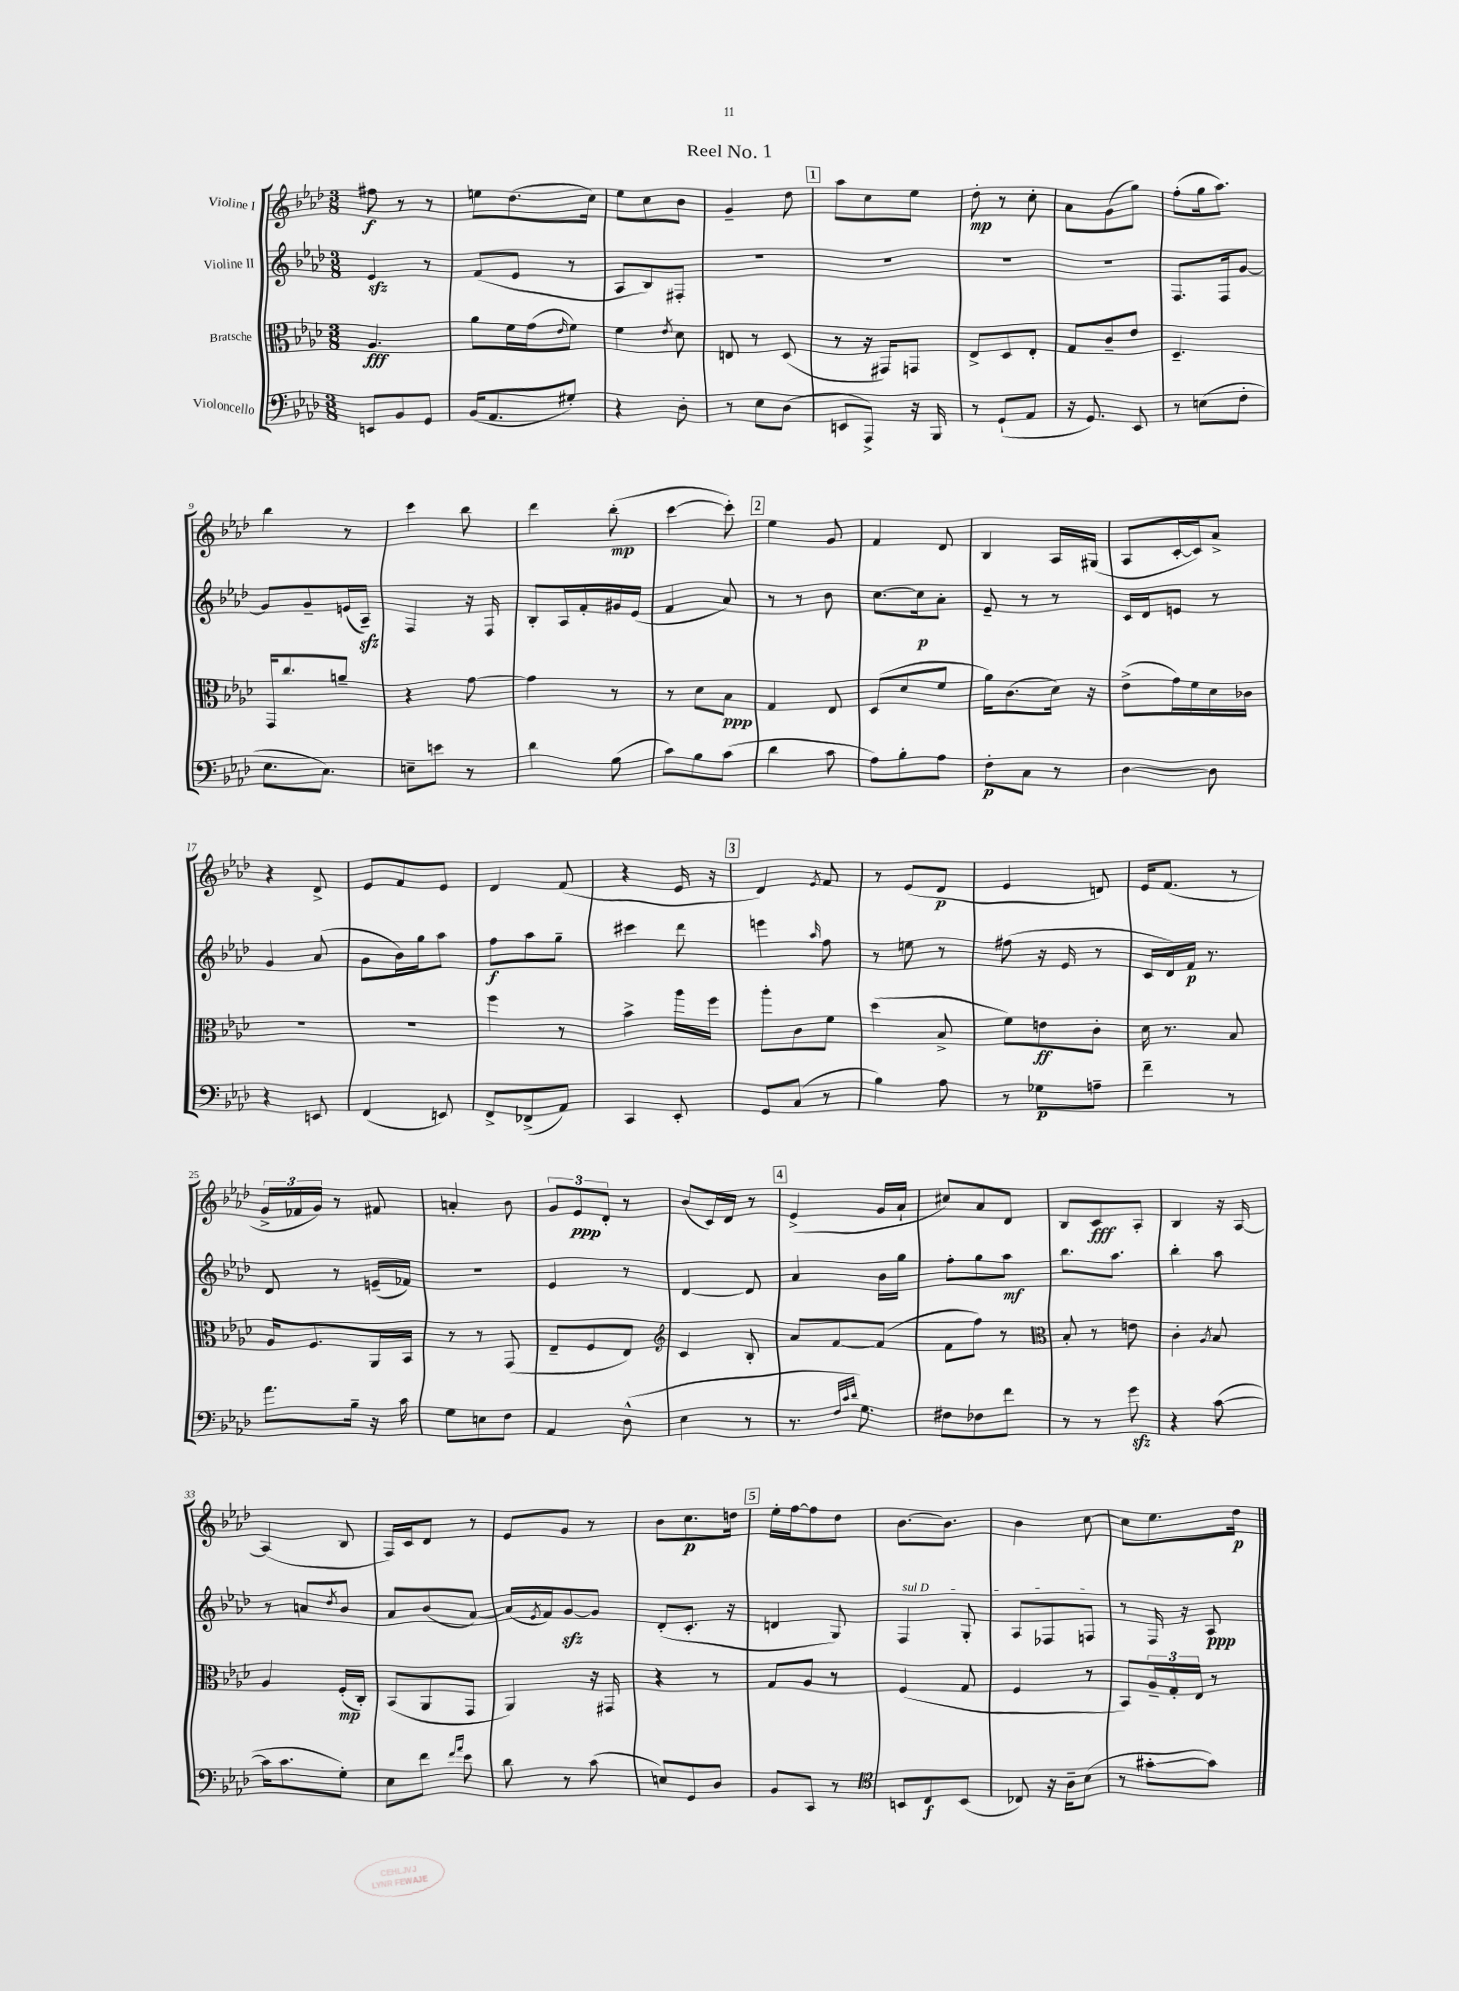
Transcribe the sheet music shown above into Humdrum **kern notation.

**kern	**dynam	**kern	**dynam	**kern	**dynam	**kern	**dynam
*part4	*part4	*part3	*part3	*part2	*part2	*part1	*part1
*staff4	*staff4	*staff3	*staff3	*staff2	*staff2	*staff1	*staff1
*I"Violoncello	*	*I"Bratsche	*	*I"Violine II	*	*I"Violine I	*
*clefF4	*	*clefC3	*	*clefG2	*	*clefG2	*
*k[b-e-a-d-]	*	*k[b-e-a-d-]	*	*k[b-e-a-d-]	*	*k[b-e-a-d-]	*
*M3/8	*	*M3/8	*	*M3/8	*	*M3/8	*
=1	=1	=1	=1	=1	=1	=1	=1
8EEn/L	.	4.A-/	fff	4e-zz/	.	8ff#X\	f
8BB-/	.	.	.	.	.	8r	.
8GG/J	.	.	.	8r	.	8r	.
=2	=2	=2	=2	=2	=2	=2	=2
(16BB-/KL	.	8a-\L	.	(8f/L	.	8een\L	.
8.AA-/	.	.	.	.	.	.	.
.	.	16f\L	.	8e-/J	.	(8.dd-\	.
.	.	(16g\J	.	.	.	.	.
.	.	16qqe-/	.	.	.	.	.
8G#X'/J)	.	8f\J)	.	8r	.	.	.
.	.	.	.	.	.	16cc\Jk)	.
=3	=3	=3	=3	=3	=3	=3	=3
4r	.	4f\	.	8A-/L	.	8ee-\L	.
.	.	.	.	8B-/)	.	8cc\	.
.	.	8qe-/	.	.	.	.	.
8D-'\	.	8d-\	.	8F#X'/J	.	8b-\J	.
=4	=4	=4	=4	=4	=4	=4	=4
8r	.	8En/	.	4.r	.	4g~/	.
8E-\L	.	8r	.	.	.	.	.
(8D-\J	.	(8D-/	.	.	.	8dd-\	.
!!LO:REH:place=s1:t=1
=5	=5	=5	=5	=5	=5	=5	=5
8EEn/L	.	8r	.	4.r	.	8aa-\L	.
8AAA-^/J)	.	16r	.	.	.	8cc\	.
.	.	16GG#X/KL)	.	.	.	.	.
16r	.	8GGn/J	.	.	.	8ee-\J	.
16BBB-/	.	.	.	.	.	.	.
=6	=6	=6	=6	=6	=6	=6	=6
8r	.	8E-^/L	.	4.r	.	8dd-'\	mp
(8GG`/L	.	8D-/	.	.	.	8r	.
8AA-/J	.	8E-'/J	.	.	.	8cc'\	.
=7	=7	=7	=7	=7	=7	=7	=7
16r	.	8G/L	.	4.r	.	8a-\L	.
8.GG/)	.	.	.	.	.	.	.
.	.	8c~/	.	.	.	(8g\	.
8EE-/	.	8e-/J	.	.	.	8gg\J)	.
=8	=8	=8	=8	=8	=8	=8	=8
8r	.	4.D-~/	.	8.F/L	.	(8ff'\L	.
(8En\L	.	.	.	.	.	16gg\k	.
.	.	.	.	16F/k	.	8.aa-\J)	.
8F'\J	.	.	.	[8g/J	.	.	.
!!LO:LB:g=z
=9	=9	=9	=9	=9	=9	=9	=9
8.E-\L	.	16GG/KL	.	8g/L]	.	4bb-\	.
.	.	8.cc/	.	.	.	.	.
.	.	.	.	8g~/	.	.	.
8.C\J)	.	.	.	.	.	.	.
.	.	8an~/J	.	(16en/L	.	8r	.
.	.	.	.	16A-zz~/JJ)	.	.	.
=10	=10	=10	=10	=10	=10	=10	=10
8En~\L	.	4r	.	4F/	.	4ccc\	.
8en\J	.	.	.	.	.	.	.
8r	.	[8g\	.	16r	.	8bb-\	.
.	.	.	.	16F/	.	.	.
=11	=11	=11	=11	=11	=11	=11	=11
4d-\	.	4g\]	.	8B-'/L	.	4ddd-\	.
.	.	.	.	16A-/L	.	.	.
.	.	.	.	16f'/	.	.	.
(8B-\	.	8r	.	16g#X/	.	(8bb-'\	mp
.	.	.	.	(16e-/JJ	.	.	.
=12	=12	=12	=12	=12	=12	=12	=12
8c\L)	.	8r	.	4f/	.	[4ccc\	.
8B-\	.	8d-\L	.	.	.	.	.
(8c\J	.	8B-\J	ppp	8a-/)	.	8ccc'\])	.
!!LO:REH:place=s1:t=2
=13	=13	=13	=13	=13	=13	=13	=13
4d-\	.	4G/	.	8r	.	4ee-\	.
.	.	.	.	8r	.	.	.
8c\	.	8E-/	.	8b-\	.	8g/	.
=14	=14	=14	=14	=14	=14	=14	=14
8A-\L)	.	(8D-/L	.	[8.cc\L	.	4f/	.
8B-'\	.	8d-/	.	.	.	.	.
.	.	.	.	16cc\k]	p	.	.
8A-\J	.	8f/J	.	8a-'\J	.	8d-/	.
=15	=15	=15	=15	=15	=15	=15	=15
8F'\L	p	16a-\KL)	.	8e-~/	.	4B-/	.
.	.	(8.c\	.	.	.	.	.
8C\J	.	.	.	8r	.	.	.
8r	.	16d-\Jk)	.	8r	.	16A-/LL	.
.	.	16r	.	.	.	(16G#X/JJ	.
=16	=16	=16	=16	=16	=16	=16	=16
[4D-\	.	(8e-^\L	.	16c/LL	.	8A-/L	.
.	.	.	.	16d-/J	.	.	.
.	.	16g\L)	.	8en/J	.	[16c'/L	.
.	.	16f\	.	.	.	16c/J])	.
8D-\]	.	16d-\	.	8r	.	8a-^/J	.
.	.	16c-X\JJ	.	.	.	.	.
!!LO:LB:g=z
=17	=17	=17	=17	=17	=17	=17	=17
4r	.	4.r	.	4g/	.	4r	.
8EEn/	.	.	.	(8a-/	.	8d-^/	.
=18	=18	=18	=18	=18	=18	=18	=18
(4FF/	.	4.r	.	8g\L	.	8e-/L	.
.	.	.	.	16b-\L)	.	8f/	.
.	.	.	.	16gg\J	.	.	.
8EEn/)	.	.	.	8aa-\J	.	8e-/J	.
=19	=19	=19	=19	=19	=19	=19	=19
8FF^/L	.	4ff\	.	8ff\L	f	4d-/	.
(8FF-X^/	.	.	.	8aa-\	.	.	.
8AA-/J)	.	8r	.	8gg~\J	.	(8f/	.
=20	=20	=20	=20	=20	=20	=20	=20
4CC/	.	4b-^\	.	4ccc#X\	.	4r	.
8EE-'/	.	16aa-\LL	.	8ddd-\	.	16e-/	.
.	.	16ff\JJ	.	.	.	16r	.
!!LO:REH:place=s1:t=3
=21	=21	=21	=21	=21	=21	=21	=21
8GG/L	.	8aa-'\L	.	4eeen\	.	4d-/)	.
(8C/J	.	8c\	.	.	.	.	.
.	.	.	.	16qqaa-/	.	8qe-/	.
8r	.	8f\J	.	8ff\	.	8f/	.
=22	=22	=22	=22	=22	=22	=22	=22
4B-\)	.	(4dd-\	.	8r	.	8r	.
.	.	.	.	8een\	.	(8e-/L	.
8A-\	.	8B-^/	.	8r	.	8d-/J	p
=23	=23	=23	=23	=23	=23	=23	=23
8r	.	8f\L)	.	(8ff#X\	.	4e-/	.
8G-X\L	p	8en\	ff	16r	.	.	.
.	.	.	.	16e-/	.	.	.
8An~\J	.	8c'\J	.	8r	.	8dn/)	.
=24	=24	=24	=24	=24	=24	=24	=24
4f~\	.	16d-\	.	16c/LL	.	16e-/KL	.
.	.	8.r	.	16d-/)	.	(8.f/J	.
.	.	.	.	16f/JJ	p	.	.
.	.	.	.	8.r	.	.	.
8r	.	8B-/	.	.	.	8r	.
!!LO:LB:g=z
=25	=25	=25	=25	=25	=25	=25	=25
8.a-\L	.	16A-/KL	.	8d-/	.	24g^/LL	.
.	.	.	.	.	.	24f-X/	.
.	.	8.F/	.	.	.	.	.
.	.	.	.	.	.	24g/JJ)	.
.	.	.	.	8r	.	8r	.
16B-~\Jk	.	.	.	.	.	.	.
16r	.	16AA-/L	.	(16en~/LL	.	8f#X/	.
16c\	.	16BB-/JJ	.	16f-X/JJ)	.	.	.
=26	=26	=26	=26	=26	=26	=26	=26
8G\L	.	8r	.	4.r	.	4an'/	.
8En\	.	8r	.	.	.	.	.
8F\J	.	(8GG/	.	.	.	8b-\	.
=27	=27	=27	=27	=27	=27	=27	=27
4AA-/	.	8E-~/L	.	4e-/	.	12g/L	.
.	.	.	.	.	.	12e-/	ppp
.	.	8F/	.	.	.	.	.
.	.	.	.	.	.	12d-'/J	.
(8D-^^\	.	8E-/J)	.	8r	.	8r	.
=28	=28	=28	=28	=28	=28	=28	=28
*	*	*clefG2	*	*	*	*	*
4E-\	.	4c/	.	[4d-/	.	(8b-/L	.
.	.	.	.	.	.	16c/L)	.
.	.	.	.	.	.	16d-/JJ	.
8r	.	8B-'/	.	8d-/]	.	8r	.
!!LO:REH:place=s1:t=4
=29	=29	=29	=29	=29	=29	=29	=29
8.r	.	8a-/L	.	4a-/	.	(4e-^/	.
.	.	[8f/	.	.	.	.	.
32qqF/LLL	.	.	.	.	.	.	.
32qqc/	.	.	.	.	.	.	.
32qqd-/JJJ	.	.	.	.	.	.	.
8.G\)	.	.	.	.	.	.	.
.	.	(8f/J]	.	16b-\LL	.	16g/LL	.
.	.	.	.	16gg\JJ	.	16a-`/JJ	.
=30	=30	=30	=30	=30	=30	=30	=30
8F#X\L	.	8f\L	.	8ff'\L	.	8cc#X/L)	.
8F-X\	.	8ff\J)	.	8gg\	.	8a-/	.
8f\J	.	8r	.	8aa-\J	mf	8d-/J	.
=31	=31	=31	=31	=31	=31	=31	=31
*	*	*clefC3	*	*	*	*	*
8r	.	8B-'/	.	8.bb-\L	.	8B-/L	.
8r	.	8r	.	.	.	8c/	fff
.	.	.	.	8.aa-\J	.	.	.
8gzz\	.	8en\	.	.	.	8A-'/J	.
=32	=32	=32	=32	=32	=32	=32	=32
4r	.	4c'\	.	4bb-'\	.	4B-/	.
.	.	8qA-/	.	.	.	.	.
([8c\	.	8B-/	.	8aa-\	.	16r	.
.	.	.	.	.	.	[16A-/	.
!!LO:LB:g=z
=33	=33	=33	=33	=33	=33	=33	=33
16c\KL]	.	4A-/	.	8r	.	(4A-/]	.
8.c\	.	.	.	.	.	.	.
.	.	.	.	8an/L	.	.	.
.	.	.	.	8qdd-/	.	.	.
8G'\J)	.	(16F'/LL	mp	8b-/J	.	8B-/	.
.	.	16C'/JJ)	.	.	.	.	.
=34	=34	=34	=34	=34	=34	=34	=34
8E-\L	.	(8BB-/L	.	8a-/L	.	16F/LL)	.
.	.	.	.	.	.	16c/J	.
8f\J	.	8AA-/	.	(8b-/	.	8d-/J	.
16qqf/LL	.	.	.	.	.	.	.
16qqa-/JJ	.	.	.	.	.	.	.
8e-\	.	8GG/J	.	[8a-/J)	.	8r	.
=35	=35	=35	=35	=35	=35	=35	=35
8d-\	.	4AA-/)	.	(16a-/LL]	.	8e-/L	.
.	.	.	.	8qe-/	.	.	.
.	.	.	.	16f/J)	.	.	.
8r	.	.	.	[8gzz/	.	8g/J	.
(8c\	.	16r	.	8g/J]	.	8r	.
.	.	16GG#X/	.	.	.	.	.
=36	=36	=36	=36	=36	=36	=36	=36
8En/L)	.	4r	.	(8d-'/L	.	8b-\L	.
8GG/	.	.	.	8.c'/J	.	8.cc\	p
8D-/J	.	8r	.	.	.	.	.
.	.	.	.	16r	.	16ddn\Jk	.
!!LO:REH:place=s1:t=5
=37	=37	=37	=37	=37	=37	=37	=37
8BB-/L	.	8G/L	.	4dn/	.	16ee-'\LL	.
.	.	.	.	.	.	[16ff\J	.
8CC/J	.	8A-/J	.	.	.	8ff\]	.
8r	.	8r	.	8G/)	.	8dd-\J	.
=38	=38	=38	=38	=38	=38	=38	=38
*clefC4	*	*	*	*	*	*	*
!	!	!	!	!LO:TX:a:i:t=sul D	!	!	!
8BBn/L	.	(4F/	.	4F/	.	[8.b-\L	.
8C/	f	.	.	.	.	.	.
.	.	.	.	.	.	8.b-\J]	.
(8BB/J	.	8G/	.	8G'/	.	.	.
=39	=39	=39	=39	=39	=39	=39	=39
8C-X/)	.	4F/	.	8A-/L	.	4b-\	.
16r	.	.	.	8F-X/	.	.	.
16A-~\KL	.	.	.	.	.	.	.
(8B-\J	.	8r	.	8Fn/J	.	[8cc\	.
=40	=40	=40	=40	=40	=40	=40	=40
8r	.	8BB-/L)	.	8r	.	8cc\L]	.
[8g#X'\L	.	24A-~/L	.	16F/	.	8.ee-\	.
.	.	24G'/	.	.	.	.	.
.	.	.	.	16r	.	.	.
.	.	24E-/JJ	.	.	.	.	.
8g#\J])	.	8r	.	8A-/	ppp	.	.
.	.	.	.	.	.	16dd-\Jk	p
==	==	==	==	==	==	==	==
*-	*-	*-	*-	*-	*-	*-	*-
